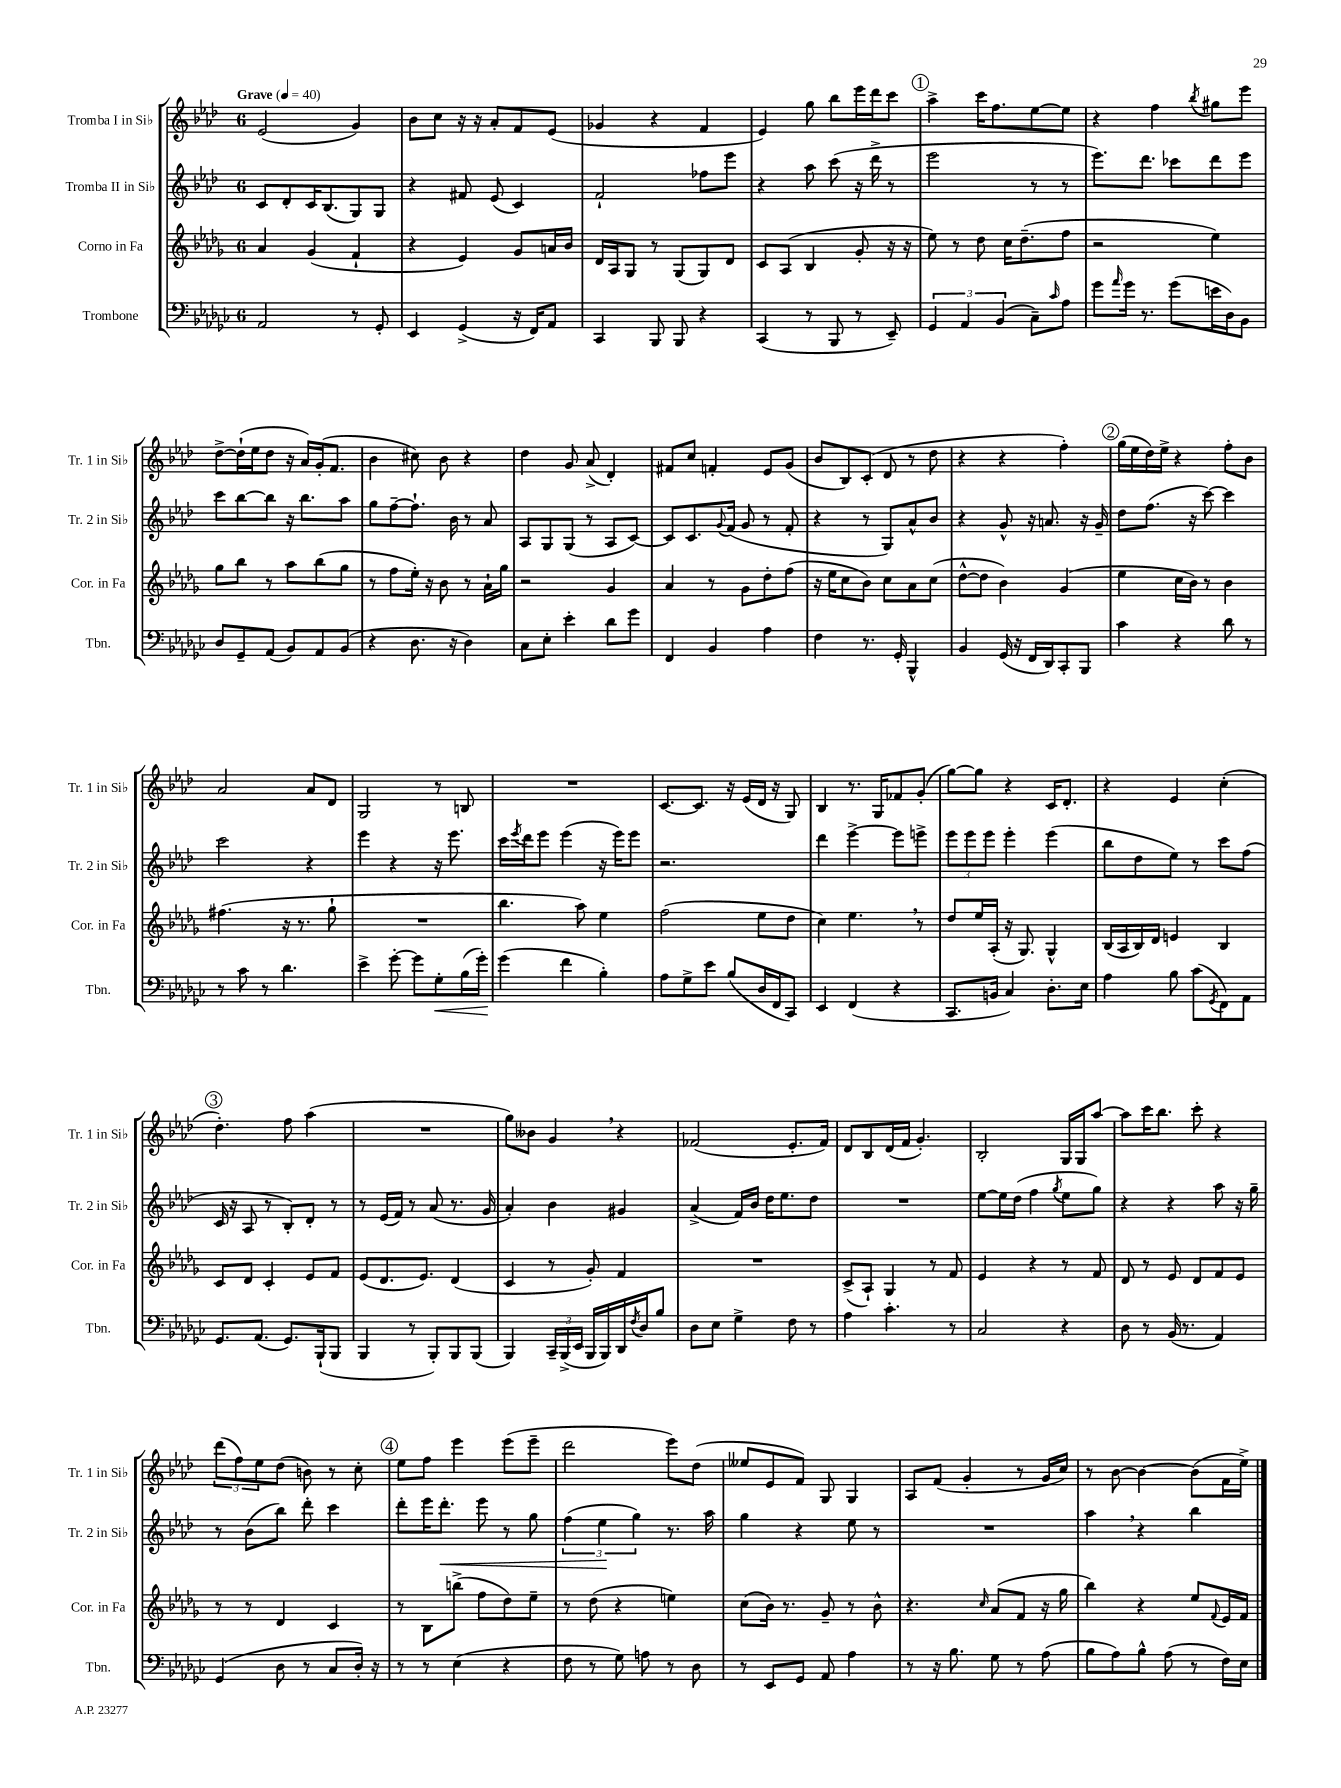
<<
\new StaffGroup <<
\new Staff = "s0" \with { instrumentName = "Tromba I in Sib" shortInstrumentName = "Tr. 1 in Sib" } {
    \clef treble \key aes \major \once \override Staff.TimeSignature.style = #'single-digit \time 6/8 \tempo "Grave" 4 = 40
    ees'2( g'4) |
    bes'8 c''8 r16 r16 aes'8-. f'8 ees'8( |
    ges'4 r4 f'4 |
    ees'4) g''8 bes''8 ees'''16 des'''16 c'''8 |
    \mark \markup { \circle "1" } aes''4-> c'''16 f''8. ees''8~ ees''8 |
    r4 f''4 \acciaccatura { bes''8 } gis''8 ees'''8 |
    des''8~-> des''16-!( ees''16 des''8 r16 aes'16) g'16-.( f'8. |
    bes'4 cis''8) bes'8 r4 |
    des''4 g'8 aes'8->( des'4-.) |
    fis'8 c''8 f'4-. ees'8 g'8( |
    bes'8 bes8) c'8-.( des'8 r8 des''8 |
    r4 r4 f''4-.) |
    \mark \markup { \circle "2" } g''16( ees''16 des''16) ees''16-> r4 f''8-. bes'8 |
    aes'2 aes'8 des'8 |
    g2 r8 b8 |
    R2. |
    c'8.~ c'8. r16 ees'16( des'16 r16 g8) |
    bes4 r8. g16 fes'8 g'8-.( |
    g''8~) g''8 r4 c'16 des'8.-. |
    r4 ees'4 c''4-.( |
    \mark \markup { \circle "3" } des''4.-.) f''8 aes''4( |
    R2. |
    g''8) beses'8 g'4 \breathe r4 |
    fes'2( ees'8.-. fes'16) |
    des'8 bes8 des'16( f'16 g'4.-.) |
    bes2-. g16 g16 aes''8~ |
    aes''8 c'''16 bes''8. c'''8-. r4 |
    \tuplet 3/2 { des'''8( f''8) ees''8 } des''8( b'8) r8 c''8-. |
    \mark \markup { \circle "4" } ees''8 f''8 ees'''4 ees'''8( ees'''8-- |
    des'''2 ees'''8) des''8( |
    eeses''8 ees'8 f'8) g8 g4 |
    aes8 f'8( g'4-. r8 g'16 c''16) |
    r8 bes'8~ bes'4~ bes'8( f'16 ees''16->) \bar "|." |
}
\new Staff = "s1" \with { instrumentName = "Tromba II in Sib" shortInstrumentName = "Tr. 2 in Sib" } {
    \clef treble \key aes \major \once \override Staff.TimeSignature.style = #'single-digit \time 6/8
    c'8 des'8-. c'16 bes8.( g8) g8 |
    r4 fis'8 ees'8( c'4) |
    f'2-! fes''8 ees'''8 |
    r4 aes''8 c'''8( r16 des'''16-> r8 |
    \mark \markup { \circle "1" } ees'''2 r8 r8 |
    ees'''8.) des'''8. ces'''8 des'''8 ees'''8 |
    c'''8 bes''8~ bes''8 r16 bes''8. aes''8 |
    g''8 f''8~-- f''8.-! bes'16 r8 aes'8 |
    aes8 g8 g8( r8 aes8 c'8~) |
    c'8 c'8. \appoggiatura { g'8 } f'16( g'8 r8 f'8-. |
    r4 r8 g8) aes'8-^ bes'8 |
    r4 g'8-^ r16 a'8. r16 g'16-- |
    \mark \markup { \circle "2" } des''8 f''8.( r16 c'''8~) c'''4 |
    c'''2 r4 |
    ees'''4 r4 r16 ees'''8. |
    c'''16 \acciaccatura { ees'''8 } des'''16 ees'''8 ees'''4( r16 ees'''16) ees'''8 |
    r2. |
    des'''4 ees'''4~-> ees'''8 e'''8-> |
    \tuplet 3/2 { ees'''8 ees'''8 ees'''8 } ees'''4-. ees'''4( |
    bes''8 des''8 ees''8) r8 c'''8 f''8( |
    \mark \markup { \circle "3" } c'16 r16 aes8 r8 bes8-.) des'8-. r8 |
    r8 ees'16( f'16) r8 aes'8( r8. g'16 |
    aes'4-.) bes'4 gis'4 |
    aes'4->( f'16) bes'16 des''16 ees''8. des''8 |
    R2. |
    ees''8~ ees''16 des''16( f''4 \acciaccatura { g''8 } ees''8 g''8) |
    r4 r4 aes''8 r16 g''16-- |
    r8 bes'8( bes''8) des'''8-. c'''4 |
    \mark \markup { \circle "4" } des'''8-. ees'''16 des'''8.-.\< ees'''8 r8 g''8 |
    \tuplet 3/2 { f''4( ees''4\! g''4) } r8. aes''16 |
    g''4 r4 ees''8 r8 |
    R2. |
    aes''4 \breathe r4 bes''4 \bar "|." |
}
\new Staff = "s2" \with { instrumentName = "Corno in Fa" shortInstrumentName = "Cor. in Fa" } {
    \clef treble \key des \major \once \override Staff.TimeSignature.style = #'single-digit \time 6/8
    aes'4 ges'4( f'4-! |
    r4 ees'4) ges'8 a'16 bes'16 |
    des'16 aes16 ges8 r8 ges8( ges8) des'8 |
    c'8 aes8( bes4 ges'8-. r16 r16 |
    \mark \markup { \circle "1" } ees''8) r8 des''8 c''16 des''8.--( f''8 |
    r2 ees''4) |
    ges''8 bes''8 r8 aes''8 bes''8( ges''8 |
    r8 f''8 ees''16-.) r16 bes'8 r8 aes'16-! ges''16 |
    r2 ges'4 |
    aes'4 r8 ges'8 des''8-. f''8( |
    r16 ees''16 c''8 bes'8) c''8 aes'8 c''8( |
    des''8~-^ des''8 bes'4) ges'4( |
    \mark \markup { \circle "2" } ees''4 c''16 bes'16) r8 bes'4 |
    fis''4.( r16 r8. ges''8-! |
    R2. |
    bes''4. aes''8) ees''4 |
    f''2( ees''8 des''8 |
    c''4) ees''4. \breathe r8 |
    des''8 ees''16 aes16-.( r16 ges8.) ges4-^ |
    bes16( aes16 bes16) des'16 e'4 bes4 |
    \mark \markup { \circle "3" } c'8 des'8 c'4-. ees'8 f'8 |
    ees'8( des'8. ees'8.) des'4( |
    c'4 r8 ges'8-.) f'4 |
    R2. |
    c'8->( aes8-!) ges4 r8 f'8 |
    ees'4 r4 r8 f'8 |
    des'8 r8 ees'8 des'8 f'8 ees'8 |
    r8 r8 des'4 c'4 |
    \mark \markup { \circle "4" } r8 bes8 b''8->( f''8 des''8) ees''8-- |
    r8 des''8( r4 e''4) |
    c''8( bes'16) r8. ges'8-- r8 bes'8-^ |
    r4. \grace { c''16 } aes'8( f'8 r16 ges''16 |
    bes''4) r4 ees''8 \appoggiatura { f'8 } ees'16 f'16 \bar "|." |
}
\new Staff = "s3" \with { instrumentName = "Trombone" shortInstrumentName = "Tbn." } {
    \clef bass \key ges \major \once \override Staff.TimeSignature.style = #'single-digit \time 6/8
    aes,2 r8 ges,8-. |
    ees,4 ges,4->( r16 f,16) aes,8 |
    ces,4 bes,,8 bes,,8 r4 |
    ces,4( r8 bes,,8 r8 ees,8--) |
    \mark \markup { \circle "1" } \tuplet 3/2 { ges,4 aes,4 bes,4( } ces8--) \grace { ces'16 } aes8 |
    ges'8 \grace { aes'16 } ges'16 r8. ges'8( e'16 des16) bes,8 |
    des8 ges,8-- aes,8( bes,8) aes,8 bes,8( |
    r4 des8. r16 des4) |
    ces8 ees8-. ees'4-. des'8 ges'8 |
    f,4 bes,4 aes4 |
    f4 r8. ges,16-. bes,,4-^ |
    bes,4 ges,16( r16 f,16 des,16) ces,8-. bes,,8 |
    \mark \markup { \circle "2" } ces'4 r4 des'8 r8 |
    r8 ces'8 r8 des'4. |
    ees'4-> ges'8~-. ges'8 ges8-.\< bes16( ges'16-.) |
    ges'4\!( f'4 bes4-.) |
    aes8 ges8-> ees'8 bes8( des16 f,16 ces,8) |
    ees,4 f,4( r4 |
    ces,8. b,16 ces4) des8.-. ees16 |
    aes4 bes8 ces'8( \acciaccatura { ges,8 } f,8) aes,8 |
    \mark \markup { \circle "3" } ges,8. aes,8.( ges,8.) bes,,16-!( bes,,8 |
    bes,,4 r8 bes,,8-.) bes,,8 bes,,8( |
    bes,,4) \tuplet 3/2 { ces,16-- bes,,16->( ees,16 } bes,,16 bes,,16) des,16 \acciaccatura { f8 } des16 bes8 |
    des8 ees8 ges4-> f8 r8 |
    aes4 ces'4.-. r8 |
    ces2 r4 |
    des8 r8 bes,16( r8. aes,4) |
    ges,4( des8 r8 ces8 des16-.) r16 |
    \mark \markup { \circle "4" } r8 r8 ees4( r4 |
    f8 r8 ges8) a8 r8 des8 |
    r8 ees,8 ges,8 aes,8 aes4 |
    r8 r16 bes8. ges8 r8 aes8( |
    bes8 aes8) bes8-^ aes8( r8 f16) ees16 \bar "|." |
}
>>
>>
\layout { \context { \Score \remove "Bar_number_engraver" } }
